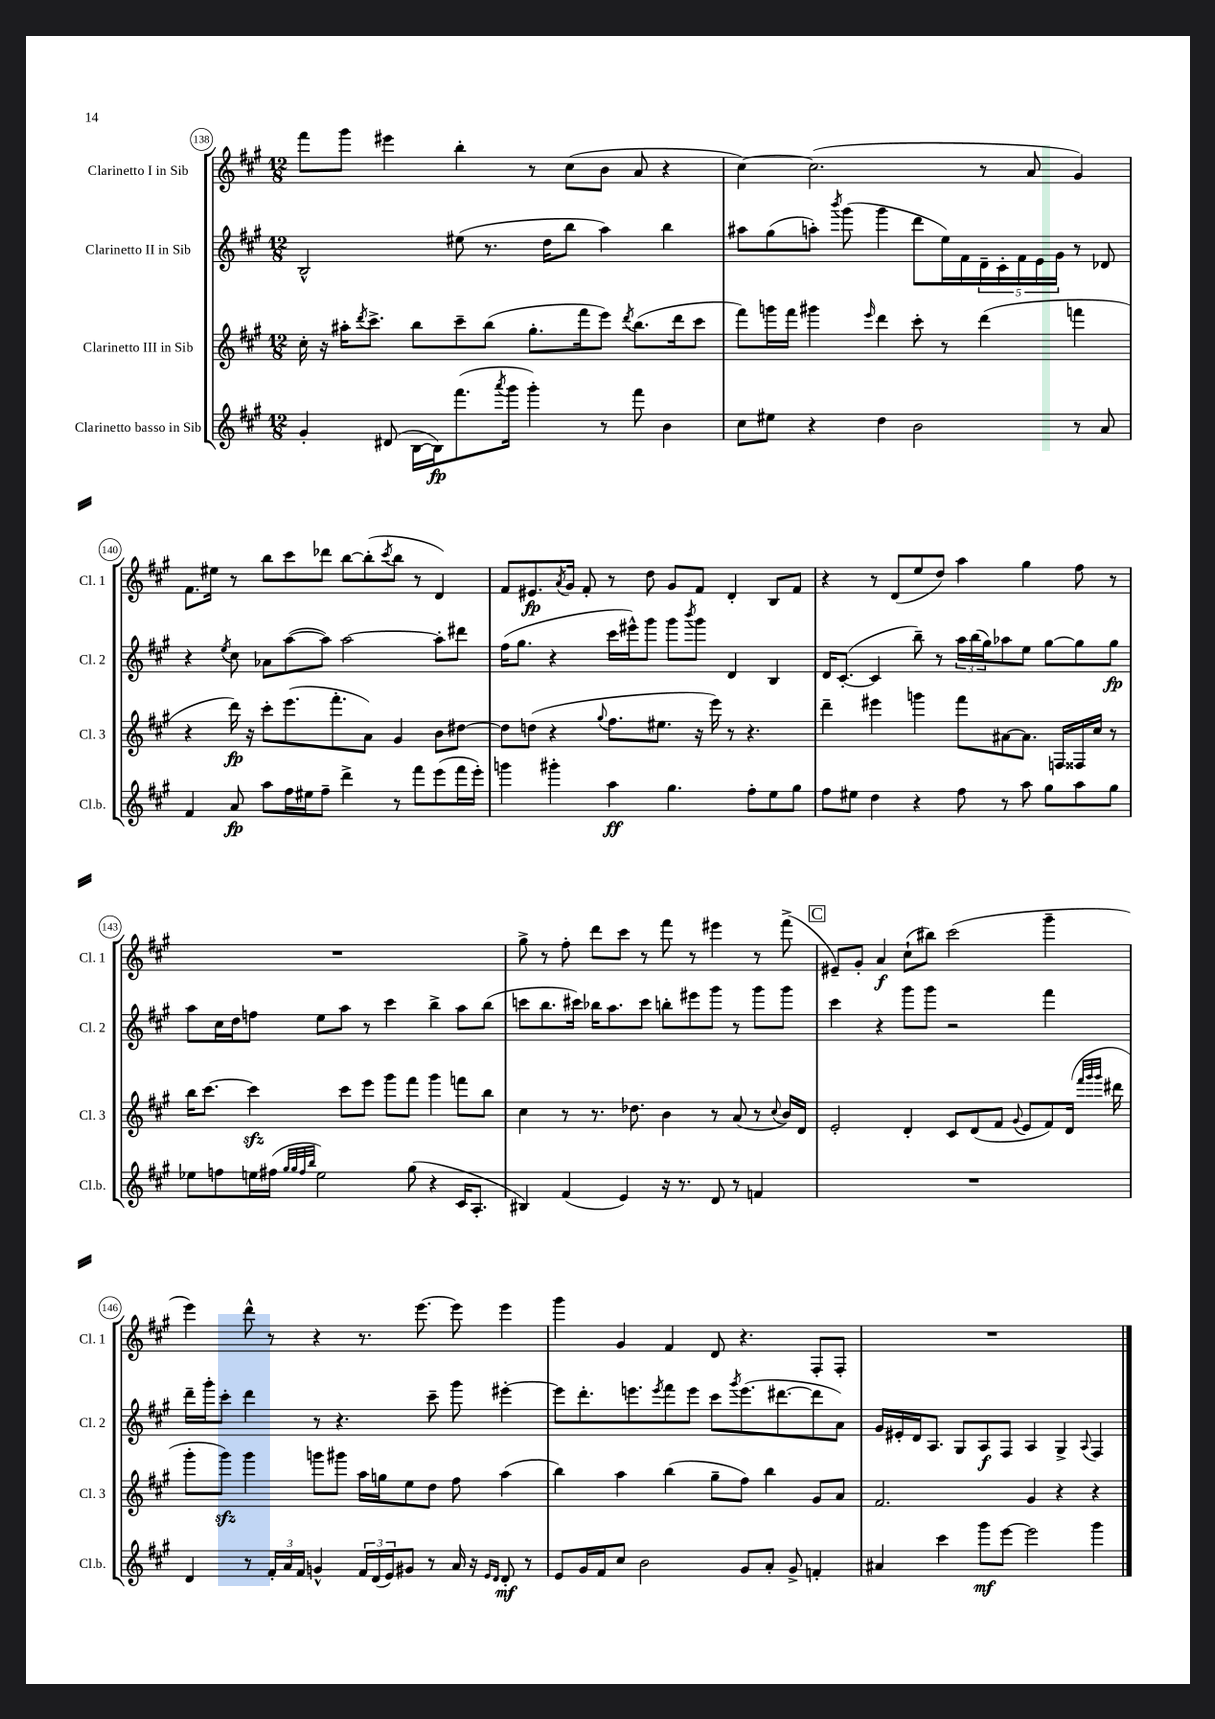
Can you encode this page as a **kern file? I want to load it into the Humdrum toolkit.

**kern	**dynam	**kern	**dynam	**kern	**dynam	**kern	**dynam
*part4	*part4	*part3	*part3	*part2	*part2	*part1	*part1
*staff4	*staff4	*staff3	*staff3	*staff2	*staff2	*staff1	*staff1
*I"Clarinetto basso in Sib	*	*I"Clarinetto III in Sib	*	*I"Clarinetto II in Sib	*	*I"Clarinetto I in Sib	*
*I'Cl.b.	*	*I'Cl. 3	*	*I'Cl. 2	*	*I'Cl. 1	*
*clefG2	*	*clefG2	*	*clefG2	*	*clefG2	*
*k[f#c#g#]	*	*k[f#c#g#]	*	*k[f#c#g#]	*	*k[f#c#g#]	*
*M12/8	*	*M12/8	*	*M12/8	*	*M12/8	*
=138	=138	=138	=138	=138	=138	=138	=138
4g#'/	.	16cc#'\	.	2B^^/	.	8fff#\L	.
.	.	16r	.	.	.	.	.
.	.	16aa#X'\KL	.	.	.	8ggg#\J	.
.	.	8qddd/	.	.	.	.	.
.	.	8.ccc#^\J	.	.	.	.	.
(8d#X/	.	.	.	.	.	4eee#X\	.
[16B\LL	.	8bb\L	.	.	.	.	.
16B\J])	fp	.	.	.	.	.	.
(8.fff#\	.	8ccc#~\	.	(8ee#X\	.	4bb'\	.
.	.	(8bb\J	.	8.r	.	.	.
8qaaa/	.	.	.	.	.	.	.
16ggg#\Jk	.	.	.	.	.	.	.
4ggg#'\)	.	8.gg#'\L	.	.	.	8r	.
.	.	.	.	16dd\KL	.	.	.
.	.	.	.	8bb\J	.	(8cc#\L	.
.	.	16fff#\k	.	.	.	.	.
8r	.	8eee\J)	.	4aa\)	.	8b\J	.
.	.	8qddd/	.	.	.	.	.
8fff#\	.	(8.bb\L	.	.	.	8a/	.
4b\	.	.	.	4bb\	.	4r	.
.	.	16ddd\k	.	.	.	.	.
.	.	8ccc#\J	.	.	.	.	.
=139	=139	=139	=139	=139	=139	=139	=139
8cc#\L	.	8fff#\L)	.	8aa#X\L	.	[4cc#\)	.
8ee#X\J	.	16gggn\L	.	(8gg#\	.	.	.
.	.	16fff#\JJ	.	.	.	.	.
4r	.	4ggg#X\	.	8aan'\J)	.	(2.cc#\]	.
.	.	.	.	8qbbb/	.	.	.
.	.	.	.	(8ggg#\	.	.	.
.	.	16qqeee/	.	.	.	.	.
4dd\	.	4ddd\	.	4ggg#\	.	.	.
2b\	.	8ccc#'\	.	8ddd\L	.	.	.
.	.	8r	.	16ee\L)	.	.	.
.	.	.	.	16f#\	.	.	.
.	.	(4ddd\	.	20d~\	.	8r	.
.	.	.	.	20c#'\	.	.	.
.	.	.	.	20f#\	.	.	.
.	.	.	.	.	.	8a/	.
.	.	.	.	20e\	.	.	.
.	.	.	.	20g#\JJ	.	.	.
8r	.	4fffn\	.	8r	.	4g#/)	.
8a/	.	.	.	8d-X/	.	.	.
!!LO:LB:g=z
=140	=140	=140	=140	=140	=140	=140	=140
4f#/	.	4r	.	4r	.	8.f#\L	.
.	.	.	.	.	.	16ee#X\Jk	.
.	.	.	.	8qee/	.	.	.
8a/	fp	16ddd\)	fp	8cc#\	.	8r	.
.	.	16r	.	.	.	.	.
8aa\L	.	8ccc#'\L	.	8a-X\L	.	8bb\L	.
16ff#\L	.	(8.eee\	.	([8aa\	.	8ccc#\	.
16ee#X\J	.	.	.	.	.	.	.
8ff#~\J	.	.	.	8aa\J])	.	8ddd-X\J	.
.	.	8.fff#'\	.	.	.	.	.
4ddd^\	.	.	.	[2aa\	.	[8bb\L	.
.	.	8a\J)	.	.	.	(8bb'\]	.
.	.	.	.	.	.	8qccc#/	.
8r	.	4g#/	.	.	.	8bb\J	.
8fff#\L	.	.	.	.	.	8r	.
(8eee\	.	8b\L	.	8aa'\L]	.	4d/)	.
16fff#\L	.	[8dd#X\J	.	8ddd#X\J	.	.	.
16eee'\JJ)	.	.	.	.	.	.	.
=141	=141	=141	=141	=141	=141	=141	=141
4gggn\	.	8dd#\L]	.	(16ff#\KL	.	8f#/L	.
.	.	.	.	8.gg#\J	.	.	.
.	.	(8ddn\J	.	.	.	8.e#X/	fp
4ggg#X'\	.	4r	.	4r	.	.	.
.	.	.	.	.	.	8qa/	.
.	.	.	.	.	.	16g#/Jk	.
.	.	.	.	.	.	8f#'/	.
.	.	8qqgg#/	.	.	.	.	.
4aa\	ff	8.ff#\L	.	16ccc#\LL	.	8r	.
.	.	.	.	16eee#X^^\J)	.	.	.
.	.	.	.	8ggg#\J	.	8dd\	.
.	.	8.ee#X\J	.	.	.	.	.
4.gg#\	.	.	.	8ggg#\L	.	8g#/L	.
.	.	.	.	8qbbb/	.	.	.
.	.	16r	.	8ggg#\J	.	8f#/J	.
.	.	16eee\)	.	.	.	.	.
.	.	8r	.	4d/	.	4d'/	.
8ff#'\L	.	4.r	.	.	.	.	.
8ee\	.	.	.	4B/	.	8B/L	.
8gg#\J	.	.	.	.	.	8f#/J	.
=142	=142	=142	=142	=142	=142	=142	=142
8ff#\L	.	4ddd~\	.	16d/KL	.	4r	.
.	.	.	.	([8.c#'/J	.	.	.
8ee#X\J	.	.	.	.	.	.	.
4dd\	.	4eee#X\	.	4c#/]	.	8r	.
.	.	.	.	.	.	(8d/L	.
4r	.	4gggn\	.	8bb~\)	.	8ee/	.
.	.	.	.	8r	.	8dd/J)	.
8ff#\	.	8fff#\L	.	24aa\LL	.	4aa\	.
.	.	.	.	(24bb\	.	.	.
.	.	.	.	24gg#\J)	.	.	.
8r	.	[8a#X\	.	8aa-X\	.	.	.
8aa\	.	8.a#\J]	.	8ee\J	.	4gg#\	.
8gg#\L	.	.	.	[8gg#\L	.	.	.
.	.	16Fn/LL	.	.	.	.	.
8aa\	.	16F##X/	.	8gg#\]	.	8ff#\	.
.	.	16cc#/JJ	.	.	.	.	.
8gg#\J	.	8r	.	8gg#\J	fp	8r	.
!!LO:LB:g=z
=143	=143	=143	=143	=143	=143	=143	=143
8ee-X\L	.	16bb\KL	.	8aa\L	.	1.r	.
.	.	[8.ccc#\J	.	.	.	.	.
8ffn\	.	.	.	16cc#\L	.	.	.
.	.	.	.	16dd\J	.	.	.
16een\L	.	4ccc#zz\]	.	8ffn\J	.	.	.
(16ff#X\JJ	.	.	.	.	.	.	.
32qqgg#/LLL	.	.	.	.	.	.	.
32qqgg#/	.	.	.	.	.	.	.
32qqff#/	.	.	.	.	.	.	.
32qqbb/JJJ	.	.	.	.	.	.	.
2ee\)	.	.	.	8ee\L	.	.	.
.	.	8ccc#\L	.	8aa\J	.	.	.
.	.	8eee\J	.	8r	.	.	.
.	.	8ggg#\L	.	4ccc#\	.	.	.
(8gg#\	.	8fff#\J	.	.	.	.	.
4r	.	4ggg#\	.	4bb^\	.	.	.
16c#/KL	.	8fffn\L	.	8aa\L	.	.	.
8.A'/J	.	.	.	.	.	.	.
.	.	8bb\J	.	(8bb\J	.	.	.
=144	=144	=144	=144	=144	=144	=144	=144
4B#X/)	.	4cc#\	.	8cccn\L	.	8gg#^\	.
.	.	.	.	8.bb\	.	8r	.
(4f#/	.	8r	.	.	.	8ff#'\	.
.	.	.	.	16ccc#X\Jk)	.	.	.
.	.	8.r	.	16bb-X\KL	.	8ddd\L	.
.	.	.	.	8.aa\	.	.	.
4e/)	.	.	.	.	.	8ccc#\J	.
.	.	8.dd-X\	.	.	.	.	.
.	.	.	.	8ccc#\J	.	8r	.
16r	.	4b\	.	8bbn'\L	.	8fff#\	.
8.r	.	.	.	.	.	.	.
.	.	.	.	8eee#X\	.	8r	.
8d/	.	8r	.	8ggg#\J	.	4eee#X\	.
8r	.	(8a/	.	8r	.	.	.
4fn/	.	8r	.	8ggg#\L	.	8r	.
.	.	8qqcc#/	.	.	.	.	.
.	.	16b/LL)	.	8ggg#\J	.	(8fff#^\	.
.	.	16d/JJ	.	.	.	.	.
!!LO:REH:place=s1:t=C
=145	=145	=145	=145	=145	=145	=145	=145
1.r	.	2e'/	.	4ccc#\	.	8e#X~/L)	.
.	.	.	.	.	.	8g#'/J	.
.	.	.	.	4r	.	4a/	f
.	.	4d'/	.	8ggg#\L	.	(8cc#`\L	.
.	.	.	.	8ggg#\J	.	8bb#X\J)	.
.	.	8c#/L	.	2r	.	(2ccc#\	.
.	.	(8d/	.	.	.	.	.
.	.	8f#/J	.	.	.	.	.
.	.	8qqg#/	.	.	.	.	.
.	.	8e/L	.	.	.	.	.
.	.	8f#/)	.	4fff#\	.	4ggg#~\	.
.	.	(16d/Jk	.	.	.	.	.
.	.	32qqfff#/LLL	.	.	.	.	.
.	.	32qqggg#/	.	.	.	.	.
.	.	32qqggg#/JJJ	.	.	.	.	.
.	.	16ddd#X\	.	.	.	.	.
!!LO:LB:g=z
=146	=146	=146	=146	=146	=146	=146	=146
4d/	.	8ggg#'\L	.	16ddd~\LL	.	4eee\)	.
.	.	.	.	16ggg#'\J	.	.	.
.	.	8ggg#zz\J)	.	8ccc#'\J	.	.	.
8r	.	4ggg#\	.	4ddd\	.	8ddd^^\	.
24f#'/LL	.	.	.	.	.	8r	.
24a/	.	.	.	.	.	.	.
24f#/JJ	.	.	.	.	.	.	.
4gn^^/	.	8gggn\L	.	8r	.	4r	.
.	.	8ggg#X\J	.	4.r	.	.	.
24f#/LL	.	16aa\LL	.	.	.	8.r	.
(24d/	.	.	.	.	.	.	.
.	.	16ggn\J	.	.	.	.	.
24e/J)	.	.	.	.	.	.	.
8g#X/J	.	8ee\	.	.	.	.	.
.	.	.	.	.	.	[8.eee\	.
8r	.	8dd\J	.	8ccc#~\	.	.	.
16a/	.	8ff#\	.	8ggg#\	.	8eee\]	.
16r	.	.	.	.	.	.	.
16qqe/LL	.	.	.	.	.	.	.
16qqd/JJ	.	.	.	.	.	.	.
8d'/	mf	(4aa\	.	[4eee#X'\	.	4eee\	.
8r	.	.	.	.	.	.	.
=147	=147	=147	=147	=147	=147	=147	=147
8e/L	.	4bb\)	.	8eee#\L]	.	4ggg#\	.
16g#/L	.	.	.	8.ddd'\	.	.	.
16f#/J	.	.	.	.	.	.	.
8cc#/J	.	4aa\	.	.	.	4g#/	.
.	.	.	.	8.eeen\	.	.	.
2b\	.	.	.	.	.	.	.
.	.	.	.	8qeee/	.	.	.
.	.	(4bb\	.	8fff#\	.	4f#/	.
.	.	.	.	8eee\J	.	.	.
.	.	8gg#~\L	.	8ccc#\L	.	8d/	.
.	.	.	.	8qggg#/	.	.	.
8g#/L	.	8ff#\J)	.	(8.eee\	.	4.r	.
8a'/J	.	4bb\	.	.	.	.	.
.	.	.	.	[8.ddd#X\	.	.	.
8g#^/	.	.	.	.	.	.	.
4fn'/	.	8g#/L	.	8ddd#\]	.	8F#'/L	.
.	.	8a/J	.	8a\J)	.	8F#'/J	.
=148	=148	=148	=148	=148	=148	=148	=148
4a#X/	.	2.f#/	.	16g#/LL	.	1.r	.
.	.	.	.	16e#X'/	.	.	.
.	.	.	.	16d/J	.	.	.
.	.	.	.	8.A/J	.	.	.
4ccc#\	.	.	.	.	.	.	.
.	.	.	.	8G#/L	.	.	.
8ggg#\L	mf	.	.	8A/	f	.	.
[8eee\J	.	.	.	8F#/J	.	.	.
2eee\]	.	4g#/	.	4A/	.	.	.
.	.	4r	.	4G#^/	.	.	.
.	.	.	.	8qqA/	.	.	.
4ggg#\	.	4r	.	4F#/	.	.	.
==	==	==	==	==	==	==	==
*-	*-	*-	*-	*-	*-	*-	*-
